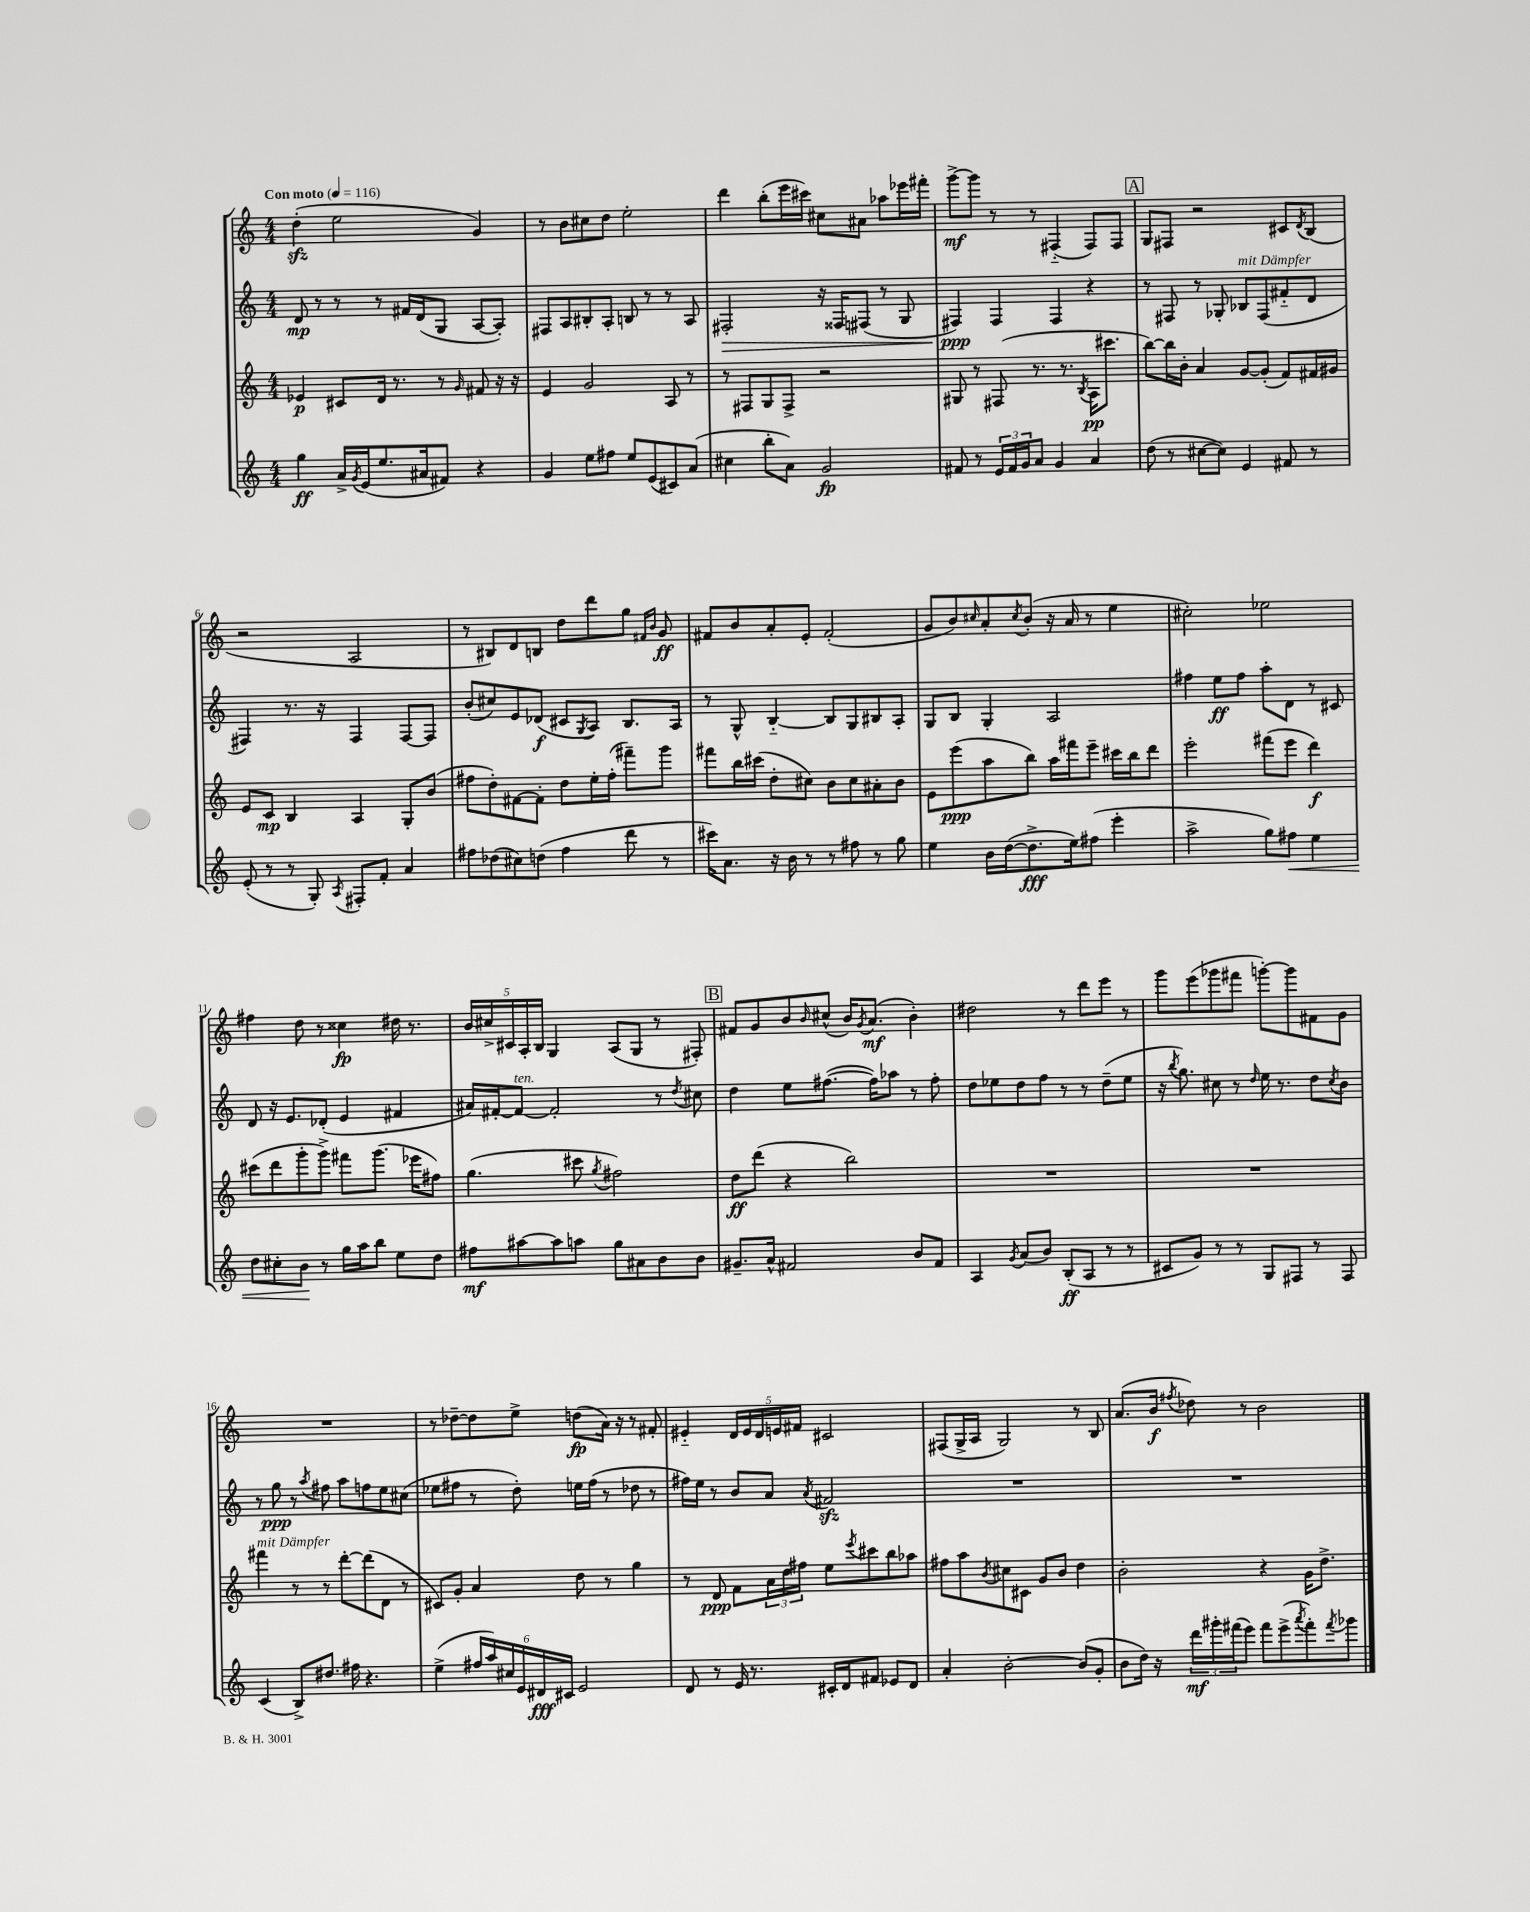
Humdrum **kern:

**kern	**kern	**kern	**kern
*staff4	*staff3	*staff2	*staff1
*clefG2	*clefG2	*clefG2	*clefG2
*k[]	*k[]	*k[]	*k[]
*M4/4	*M4/4	*M4/4	*M4/4
*MM116	*MM116	*MM116	*MM116
4gg	4e-	8d	(4dd'
.	.	8r	.
16a^	8c#	8r	2ee
8qg	.	.	.
(16e	.	.	.
8.ee	16d	8r	.
.	8.r	.	.
.	.	16f#	.
16a#	.	(16d	.
8f#)	8r	8G	.
.	16qqg	.	.
4r	8f#	[8A	4g)
.	16r	8A'])	.
.	16r	.	.
=	=	=	=
4g	4e	8F#	8r
.	.	8A	8b
8ee	2g	8B#'	8cc#
8ff#	.	8A'	8dd
8ee	.	8B	2ee'
(8e	.	8r	.
8c#)	8A	8r	.
(8a	8r	8A	.
=	=	=	=
4cc#	8r	2F#'	4ddd
.	8F#	.	.
8bb'	8G	.	(8bb'
8a)	8F#^	.	16eee
.	.	.	16ccc#)
2g	2r	16r	8cc#
.	.	16F##	.
.	.	(8F#	8a#
.	.	8r	8aa-
.	.	8G	16eee-
.	.	.	16fff#'
=	=	=	=
8f#	8G#	4F#)	[8ggg^
8r	8r	.	8ggg]
24e	(8F#	4F#	8r
24f#	.	.	.
24g	.	.	.
8a	8.r	.	8r
4g	.	4F#	(4F#'~
.	8.r	.	.
.	8qB	.	.
4a	16A	4r	8F#)
.	8.ccc#	.	.
.	.	.	8F#
=	=	=	=
(8dd	[8bb)	8r	8G
8r	16bb]	8F#	8F#
.	16b'	.	.
[8cc#	4a	8r	2r
8cc#])	.	8G-'	.
4e	[8g	8B-	.
.	(8g']	(8F#	.
8f#	8f)	8f#'~	8c#
.	.	.	8qd
8r	16f#	8d	(8B
.	16g#	.	.
=	=	=	=
(8e'	8e	4F#)	2r
8r	8c	.	.
8r	4B	8.r	.
8G')	.	.	.
.	.	16r	.
8qA	.	.	.
8F#'	4A	4F#	2A
8f'	.	.	.
4a	8G'	[8F#	.
.	(8b	8F#]	.
=	=	=	=
8ff#	8ff#	(8b'	8r
(8dd-	8dd')	8cc#)	8B#)
8cc#)	[8f#	8e	8d
(8dd	8f#']	(8d-	8B
4ff#	8dd	8c#	8dd
.	.	8qG	.
.	16ee'	8A)	8ddd
.	(16ff#'	.	.
8ddd	8fff#~)	8.B	8gg
.	.	.	16qqf#
.	.	.	16qqb
8r	8ggg	.	8g
.	.	16A	.
=	=	=	=
16ccc#)	8fff#	8r	8f#
8.a	.	.	.
.	16bb	8G^^	8b
.	(16ccc#	.	.
16r	8dd'	[4B'~	8a'
16b	.	.	.
8r	8cc#)	.	8e'
8r	8b	8B]	(2f#'
8ff#	8cc#	8G	.
8r	8a#'	8B#	.
8gg	8b	8A'	.
=	=	=	=
4ee	8e	8G	8g
.	(8eee	8B	8b)
.	.	.	16qqcc#
16b	8aa	4G'	8a'
([16dd	.	.	.
.	.	.	8qcc#
8.dd^]	8bb)	.	(8b'
.	16aa	2A	16r
16ee)	16fff#	.	16a
(8ff#	8eee~	.	8r
4eee'	16ccc#	.	4ee
.	16bb	.	.
.	8ddd	.	.
=	=	=	=
2aa^	2eee'	4ff#	2cc#')
.	.	8ee	.
.	.	8ff#	.
8gg)	(8fff#	8aa'	2ee-
8ff#	8eee	8d	.
4ee	4ddd)	8r	.
.	.	8c#	.
=	=	=	=
8dd	(8ccc#	8d	4ff#
8cc#'	8ddd	16r	.
.	.	8.e	.
8b	8ggg'	.	8dd
8r	8ggg^)	(8d-'	8r
16gg	8fff#	4e	4cc##
16aa	.	.	.
8bb	(8.ggg	.	.
8ee	.	4f#	16dd#
.	16eee-	.	8.r
8dd	8ff#)	.	.
=	=	=	=
8ff#	(4.gg	16a#)	20b
.	.	.	20cc#^
.	.	[16f#'	.
.	.	.	20c#
[8aa#	.	8f#_	.
.	.	.	20A'
.	.	.	20B
8aa#]	.	2f#']	4G
8aa	8ccc#	.	.
.	8qgg	.	.
8gg	2ff#)	.	(8A
8a#	.	.	8G
8b	.	8r	8r
.	.	8qdd	.
8b	.	8cc#	8F#')
=	=	=	=
8.g#~	8dd	4dd	8f#
.	(8ddd	.	8g
16a^^	.	.	.
2f#	4r	8ee	8b
.	.	.	16qqb
.	.	([8.ff#	(8cc#^^
.	2bb)	.	16b)
.	.	.	8qg
.	.	16ff#])	(8.a
.	.	8aa-	.
8b	.	8r	4b')
8f#	.	8ff#'	.
=	=	=	=
4A	1r	8dd	2dd#
.	.	8ee-	.
8qg	.	.	.
(8a	.	8dd	.
8b)	.	8ff	.
(8B'	.	8r	8r
8A	.	8r	8ddd
8r	.	(8dd~	8eee
8r	.	8ee-	8r
=	=	=	=
8c#	1r	16r	8ggg
.	.	8qbb	.
.	.	8.gg)	.
8g)	.	.	(8eee
8r	.	8cc#	8ggg-
8r	.	8r	8fff#
.	.	16qqdd	.
8G	.	16ee	[8ggg')
.	.	8.r	.
8F#	.	.	8ggg]
8r	.	8dd	8f#
.	.	8qcc#	.
8F#	.	8b	8g
=	=	=	=
(4c	4fff#	8r	1r
.	.	8gg	.
8B^)	8r	8r	.
.	.	8qaa	.
8.dd#	8r	8ff#	.
.	[8ddd'	8aa	.
16ff#	.	.	.
4.r	(8ddd]	8ff	.
.	8d	8ee	.
.	8r	(8cc#	.
=	=	=	=
(4ee^	8c#)	8ee-	8r
.	8g'	8ff#	[8dd-~
24ff#	4a	8r	8dd-]
24aa)	.	.	.
24cc#	.	.	.
24e	.	8dd')	8ee^
24d#	.	.	.
24c#	.	.	.
2e	8dd	16ee	(8dd
.	.	(16ff#	.
.	8r	8r	16a)
.	.	.	16r
.	4gg	8dd-	8r
.	.	8r	8f#'
=	=	=	=
8d	8r	16ff#)	4e#'~
.	.	16ee	.
8r	8d	8r	.
16e	8f	8b	20d
.	.	.	20e#
8.r	.	.	.
.	.	.	20d
.	24a	8a	.
.	.	.	20e
.	24dd	.	.
.	.	.	20f#
.	24ff#	.	.
.	.	8qa	.
16c#'	8ee	2f#	2c#
16d	.	.	.
.	8qeee	.	.
8f#	8ccc#	.	.
8e-	8bb	.	.
8d	8aa-	.	.
=	=	=	=
4a'	8ff#	1r	(8F#
.	8aa	.	16G^
.	.	.	16A
.	8qb	.	.
[2b'	8cc#	.	2G)
.	8c#	.	.
.	8g	.	.
.	8b	.	.
(8b]	4dd	.	8r
8g'	.	.	8B
=	=	=	=
8b	2b'	1r	(8.a
16dd)	.	.	.
16r	.	.	16b
.	.	.	8qff#
24ddd	.	.	8dd-)
24ggg#'	.	.	.
(24fff#	.	.	.
8eee)	.	.	8r
8fff#	4r	.	2b
(8eee^	.	.	.
8qaaa	.	.	.
8fff#')	16g	.	.
.	8.dd^	.	.
8qfff#	.	.	.
8ggg-	.	.	.
==	==	==	==
*-	*-	*-	*-
